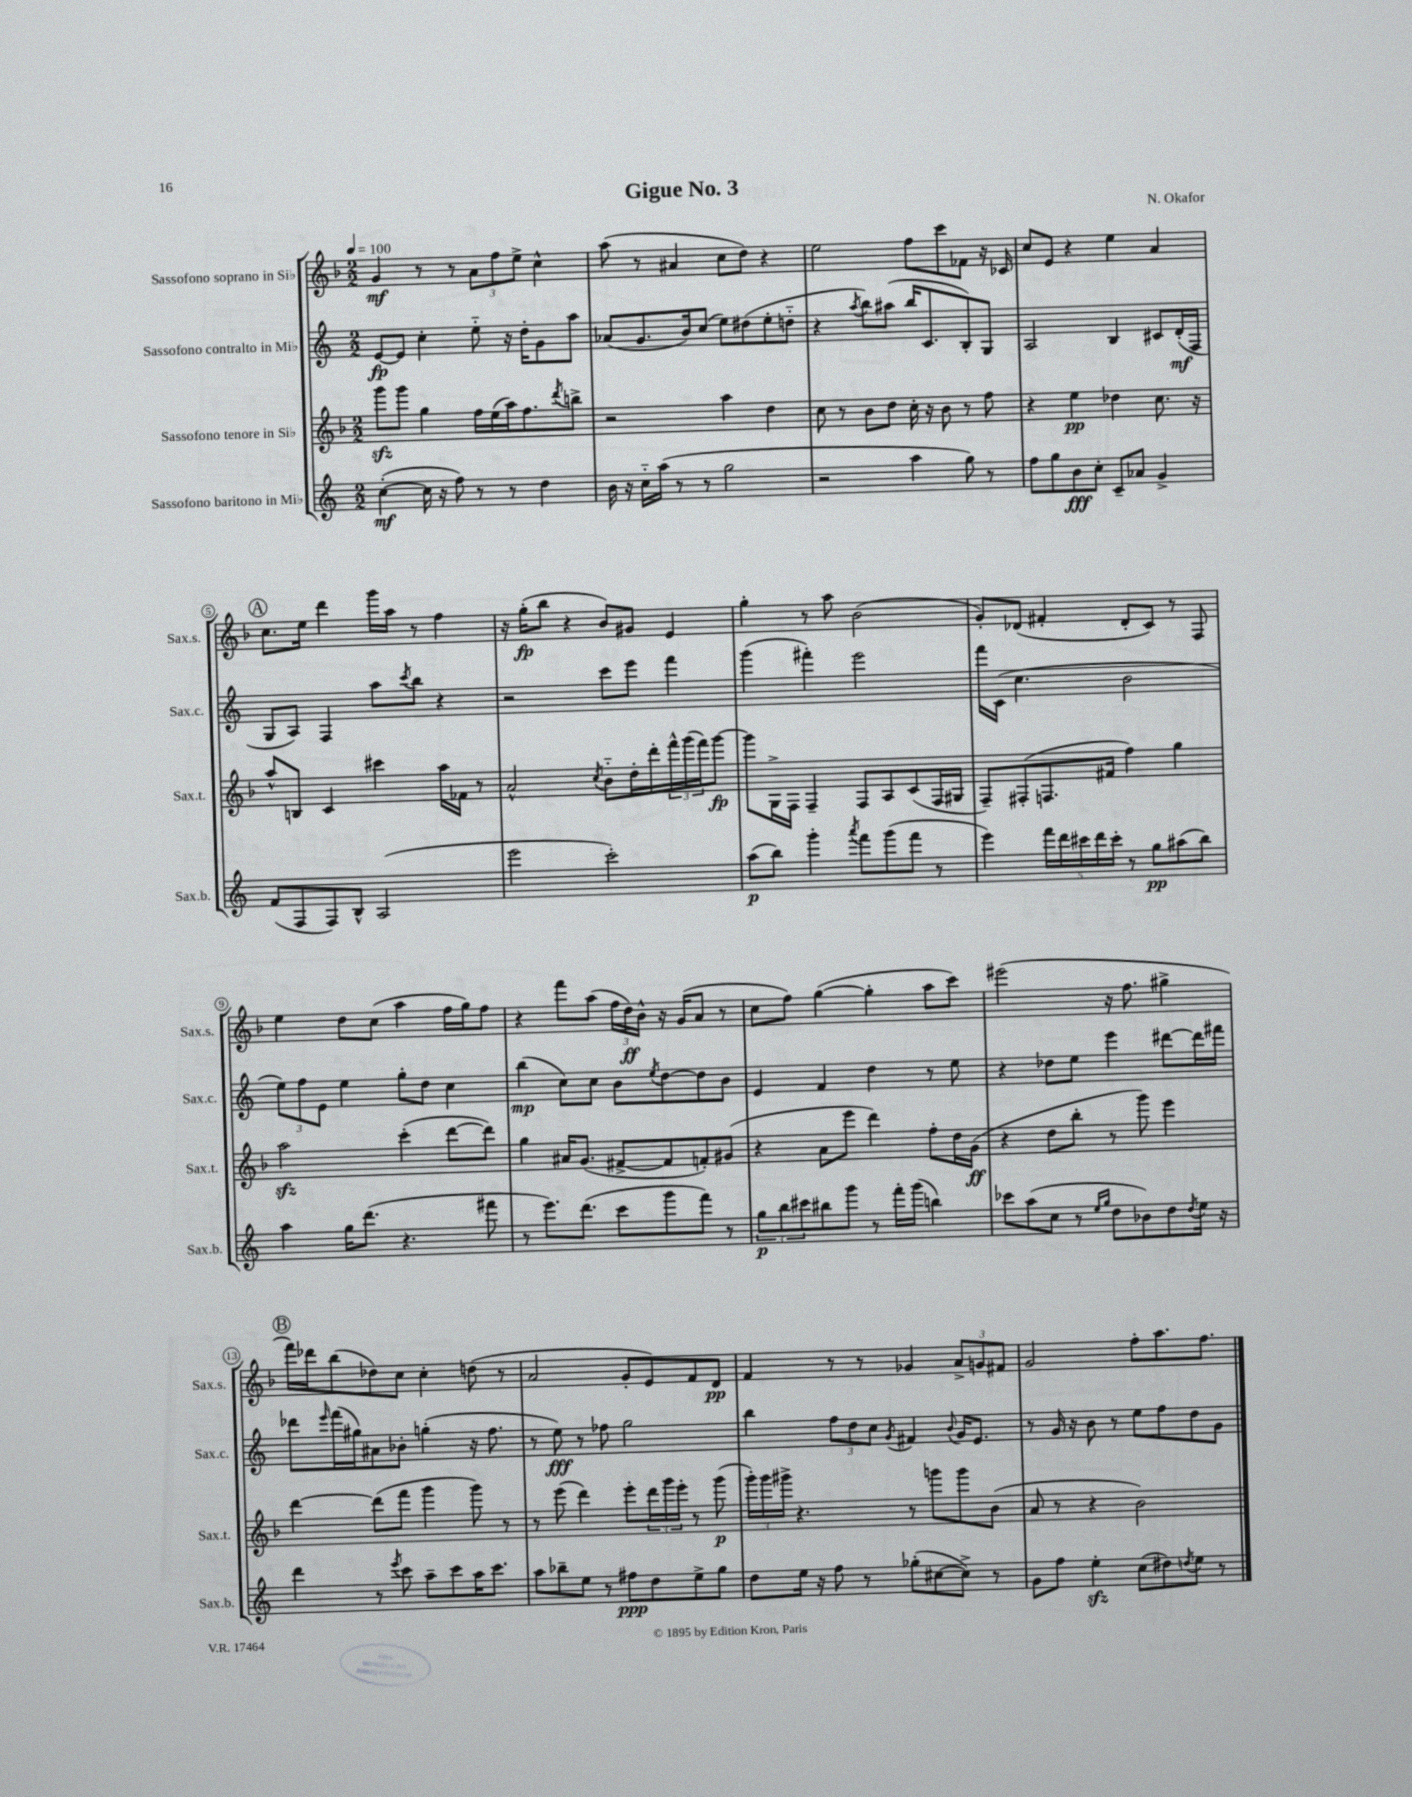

**kern	**kern	**kern	**kern
*staff4	*staff3	*staff2	*staff1
*clefG2	*clefG2	*clefG2	*clefG2
*k[]	*k[b-]	*k[]	*k[b-]
*M2/2	*M2/2	*M2/2	*M2/2
*MM100	*MM100	*MM100	*MM100
([4cc'\	8ggg\L	[8e/L	4g/
.	8ggg\J	8e/]J	.
16cc\]	4gg\	4cc'\	8r
16r	.	.	.
8ff\)	.	.	8r
8r	16ff\LL	8ee'~\	12a\L
.	(16ee\	.	.
.	.	.	12ff\
8r	16aa\J)	16r	.
.	.	.	12ee^\J
.	8.ff\	16dd'\LK	.
4dd\	.	8g\	4cc^^\
.	8qddd/	.	.
.	8bb^\J	8aa\J	.
=	=	=	=
16b\	2r	(8a-/L	(8aa\
16r	.	.	.
16cc'~\LL	.	8.g/	8r
(16aa\JJ	.	.	.
8r	.	.	4a#/
.	.	16b/k)	.
8r	.	(8cc/J	.
2gg\	4aa\	8ee\L)	8cc\L
.	.	(8dd#\	8dd\J)
.	4dd\	8ee'\	4r
.	.	8dd'~\J	.
=	=	=	=
2r	8cc\	4r	2ee\
.	8r	.	.
.	.	8qaa/	.
.	8b-\L	8bb\L)	.
.	8dd\J	(8aa#\J	.
4aa\	16cc'\	16bb/LK	8ff\L
.	16r	8.c/	.
.	8b-\	.	8ccc\
8gg\)	8r	8B'/)	8f-\J
8r	8ff\	8G/J	16r
.	.	.	16c-/
=	=	=	=
8ff\L	4r	2A/	8cc/L
8gg\	.	.	8e/J
8b\	4ee\	.	4r
8cc'\J	.	.	.
8c~/L	4dd-\	4B/	4ee\
8a-/J	.	.	.
4g^/	8.cc\	8c#/L	4a/
.	.	(16d'/L	.
.	16r	16F/JJ	.
=	=	=	=
(8f/L	8aa^^/L	8G/L	8.cc\L
8F/	8B/J	8A/J)	.
.	.	.	16ee\Jk
8F/)	4c/	4F/	4ddd\
8B^^/J	.	.	.
(2A/	4ccc#\	8aa\L	16ggg\LL
.	.	.	16aa\JJ
.	.	8qccc/	.
.	.	8bb\J	8r
.	16aa\LL	4r	4ff\
.	16f-\JJ	.	.
.	8r	.	.
=	=	=	=
2eee\	2a^^/	2r	16r
.	.	.	(16gg'\LK
.	.	.	8bb-\J
.	.	.	4r
.	8qcc/	.	.
2ccc'\)	8b-'~\L	8ccc\L	8b-/L)
.	16dd'\L	8eee\J	8g#/J
.	16ddd'\	.	.
.	24fff^^\	4fff\	4e/
.	(24ggg\	.	.
.	24fff\J)	.	.
.	[8ggg\J	.	.
=	=	=	=
(8aa\L	8ggg\]L	(4ggg\	4gg'\
8bb\J)	16G^\L	.	.
.	16F\JJ	.	.
4ggg'\	4F~/	4fff#'\)	8r
.	.	.	8aa\
8qaaa/	.	.	.
8fff\L	8F/L	2eee\	(2b-\
(8ggg\	8A/	.	.
8fff\J	(8c/	.	.
8r	16F/L	.	.
.	16G#/JJ	.	.
=	=	=	=
4eee\)	8F~/L)	16fff\LL	8g'/L)
.	.	(16c\JJ	.
.	(8F#'/	4.cc\	(8d-/J
20fff\LL	8.F/	.	4f#'/
20ddd\	.	.	.
20ccc#\	.	.	.
20ddd\	.	.	.
.	16f#/Jk	.	.
20ccc#'\JJ	.	.	.
8r	4ff\)	2b\	8d-'/L
8gg\L	.	.	8c/J)
(8aa#\	4gg\	.	8r
8bb\J)	.	.	8F/
=	=	=	=
4aa\	2aa\	12ee\L)	4ee\
.	.	12ff\	.
.	.	12e\J	.
16gg\LK	.	4ee\	8dd\L
(8.ddd\J	.	.	.
.	.	.	(8cc\J
4.r	(4ccc'\	8gg'\L	4aa\
.	.	8dd\J	.
.	[8ddd\L	4cc\	16ff\LL
.	.	.	16gg\J)
8fff#\	8ddd\]J)	.	8ff\J
=	=	=	=
8r	4gg\	(4bb\	4r
8.eee\L)	.	.	.
.	16a#/LK	8cc\L)	8fff\L
(8.ddd\J	(8.g/J	.	.
.	.	8cc\J	(8aa\J
8ccc\L	[8f#^/L	8b\L	24ff\LL
.	.	.	24dd\)
.	.	.	24b-^^\JJ
.	.	8qee/	.
8ggg\	8f#/]	[8dd\	16r
.	.	.	(16g/LK
8fff\J)	8f'/)	8dd\]	8a/J
8r	(8g#/J	8b\J	8r
=	=	=	=
12gg\L	4r	4e/	8cc\L
12bb\	.	.	.
.	.	.	8ff\J)
12ccc#\	.	.	.
8bb#\	8a\L	4f/	([4gg\
8ggg\J	8eee\J	.	.
8r	4ddd\)	4dd\	4gg'\]
16fff'\LL	.	.	.
(16ggg\JJ	.	.	.
4bb\)	8ff'\L	8r	8aa\L
.	16dd\L	8ee\	8ccc\J)
.	(16g\JJ	.	.
=	=	=	=
8ccc-\L	4r	4r	(2eee#\
(8aa\	.	.	.
8cc\J	8dd\L	8dd-\L	.
8r	8bb-'\J	8ee\J	.
16qqee/LL	.	.	.
16qqgg/JJ	.	.	.
8dd\L	8r	4eee\	16r
.	.	.	8.ff\
8b-\)	8ggg\)	.	.
8dd\	4eee\	[8ddd#\L	4gg#^\
8qdd/	.	.	.
16ee\Jk	.	16ddd#\]L	.
16r	.	16fff#\JJ	.
=	=	=	=
4ddd\	[4ddd\	8ddd-\L	16fff\LL)
.	.	.	16ddd-\J
.	.	16qqeee/	.
.	.	(16fff\L	(8bb-\
.	.	16gg#\J)	.
8r	(8ddd\]L	8a#\	8dd-\)
8qeee/	.	.	.
8ccc\	8fff\J	8b-'\J	8cc\J
8aa~\L	4ggg\	(4gg'\	4cc'\
8ccc\	.	.	.
16aa\K	8ggg\)	16r	(8dd\
8.ccc\J	.	8.ff\	.
.	8r	.	8r
=	=	=	=
8aa\L	8r	8r	2a/
8bb-~\	(8eee\	8ee\)	.
8ee\J	4ddd\)	8r	.
8r	.	8ff-\	.
8ff#\L	8eee'\L	2gg\	8g'/L
8dd\	24ddd\L	.	8e/)
.	24ggg\	.	.
.	24eee'\JJ	.	.
8ee^\	8r	.	8f/
8gg\J	(8ggg\	.	8d/J
=	=	=	=
8dd\L	24ggg'\LL)	4bb\	4f/
.	24ggg\	.	.
.	24ggg#^\JJ	.	.
16ee\Jk	4.r	.	.
16r	.	.	.
8ff\	.	12ff\L	8r
.	.	12dd\	.
8r	.	.	8r
.	.	12cc\J	.
.	.	8qg/	.
(8gg-'\L	8r	4f#/	4g-/
[8cc#\	8ggg\L	.	.
.	.	8qqb/	.
8cc#^\]J)	8ggg\	16g/LK	12a^/L
.	.	8.e/J	.
.	.	.	12g/
8r	(8b-\J	.	.
.	.	.	12f#/J
=	=	=	=
8g\L	8a/	8r	2g/
8ff\J	8r	16g/	.
.	.	16r	.
4ee'\	4r	8b\	.
.	.	8r	.
(8cc\L	2b-\)	8ee\L	8ff'\L
8dd#\)	.	8ff\	8.aa\
8qdd/	.	.	.
8ee\J	.	8dd\	.
.	.	.	8.ff\J
8r	.	8g\J	.
==	==	==	==
*-	*-	*-	*-
